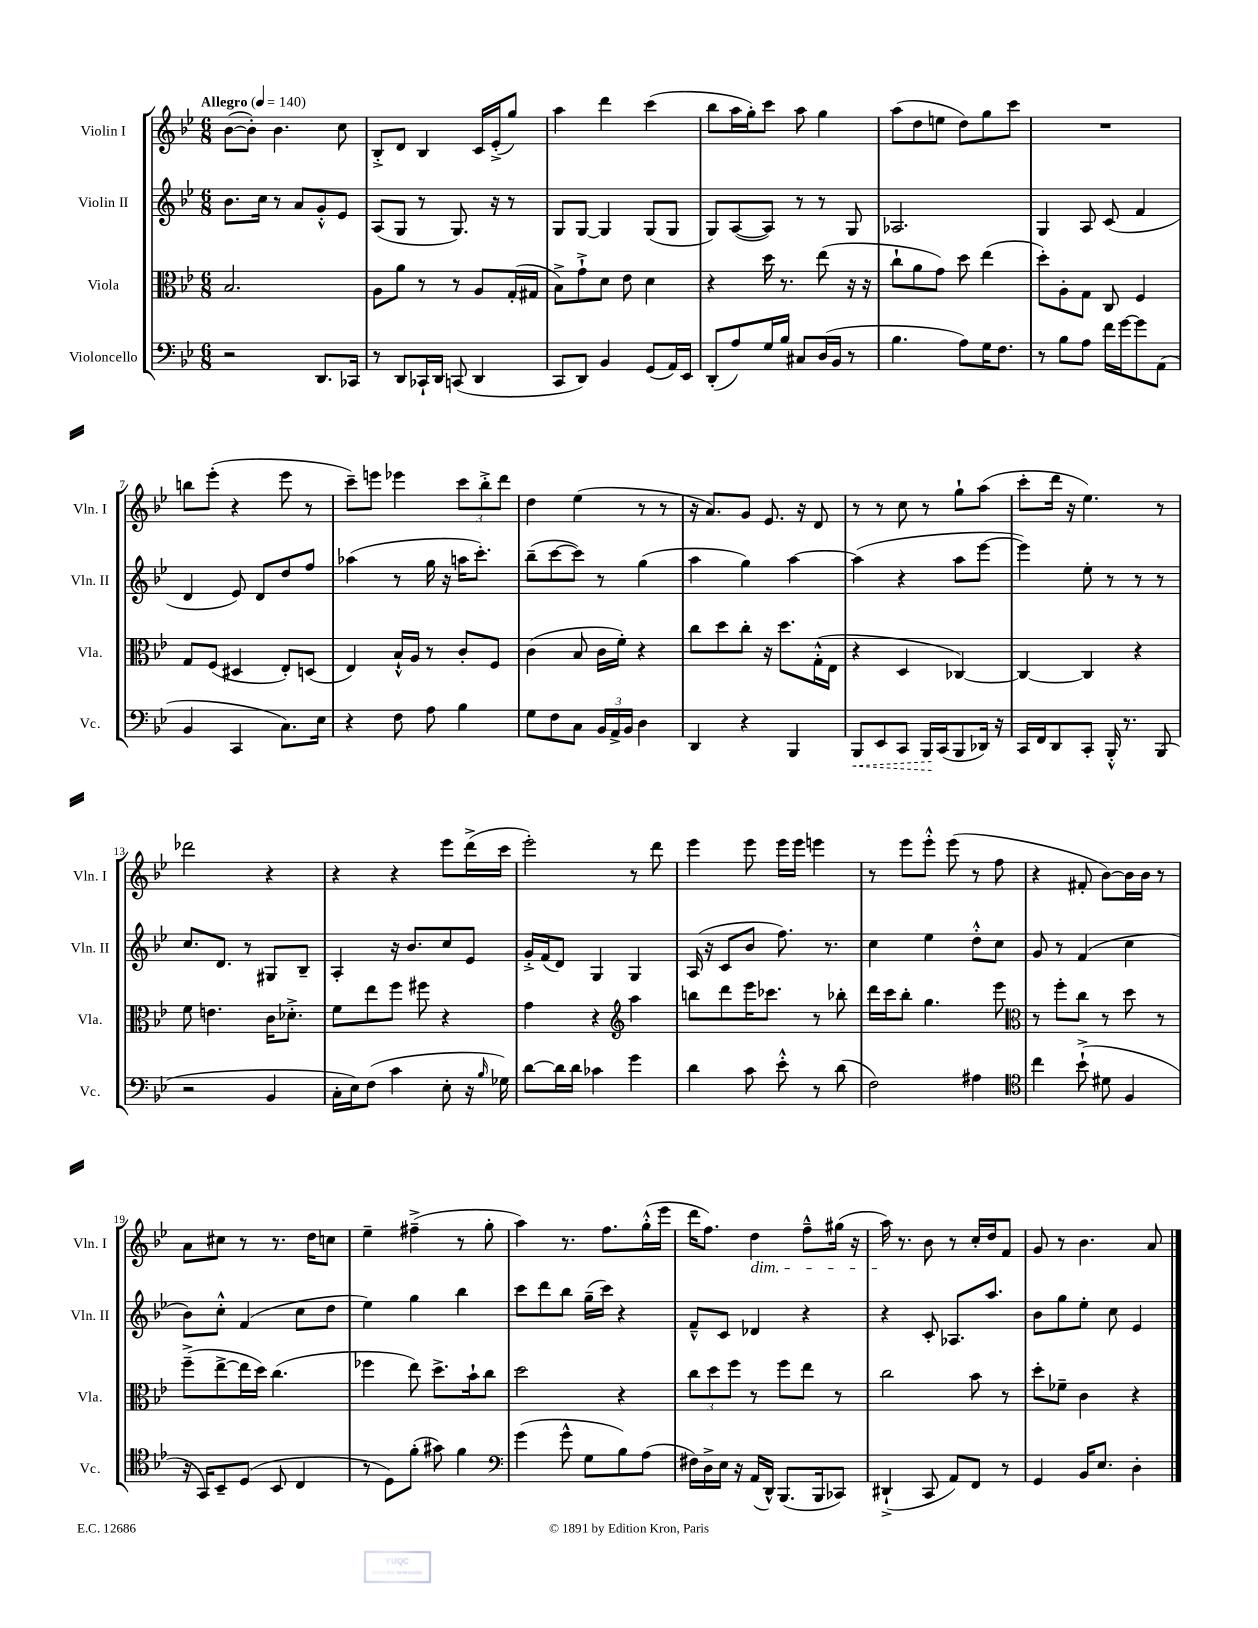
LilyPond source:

<<
\new StaffGroup <<
\new Staff = "s0" \with { instrumentName = "Violin I" shortInstrumentName = "Vln. I" } {
    \clef treble \key bes \major \numericTimeSignature \time 6/8 \tempo "Allegro" 4 = 140
    bes'8~( bes'8-.) bes'4. c''8 |
    bes8-.-> d'8 bes4 c'16 ees'16-.->( g''8) |
    a''4 d'''4 c'''4( |
    bes''8 a''16 g''16-.) c'''8 a''8 g''4 |
    a''8( d''8 e''8 d''8) g''8 c'''8 |
    R2. |
    b''8 ees'''8-.( r4 ees'''8 r8 |
    c'''8--) e'''8 ees'''4 \tuplet 3/2 { c'''8 bes''8-.-> d'''8 } |
    d''4 ees''4( r8 r8 |
    r16 a'8.) g'8 ees'8. r16 d'8 |
    r8 r8 c''8 r8 g''8-! a''8( |
    c'''8-. d'''16 r16 ees''4.) r8 |
    des'''2 r4 |
    r4 r4 ees'''8 d'''16->( c'''16 |
    ees'''2-.) r8 d'''8 |
    ees'''4 ees'''8 ees'''16 ees'''16 e'''4 |
    r8 ees'''8 ees'''8-.-^ ees'''8( r8 f''8 |
    r4 fis'8-. bes'8~) bes'16 bes'16 r8 |
    a'8 cis''8 r8 r8. d''16 c''8 |
    ees''4-- fis''4--->( r8 g''8-. |
    a''4) r8. f''8. g''16-.-^( ees'''16 |
    d'''16 f''8.) d''4\dim f''8---^ gis''16( r16 |
    a''16\!) r8. bes'8 r8 c''16-. d''16 f'8 |
    g'8 r8 bes'4. a'8 \bar "|." |
}
\new Staff = "s1" \with { instrumentName = "Violin II" shortInstrumentName = "Vln. II" } {
    \clef treble \key bes \major \numericTimeSignature \time 6/8
    bes'8. c''16 r8 a'8 g'8-.-^ ees'8 |
    a8( g8 r8 g8.) r16 r8 |
    g8 g8~ g4 g8( g8 |
    g8) a8~( a8) r8 r8 g8 |
    aes2. |
    g4 a8 c'8( f'4 |
    d'4 ees'8) d'8 d''8 f''8 |
    aes''4( r8 g''16 r16 a''16 c'''8.-.) |
    bes''8--( c'''8~ c'''8) r8 g''4( |
    a''4 g''4) a''4~ |
    a''4( r4 a''8 ees'''8~ |
    ees'''4) ees''8-. r8 r8 r8 |
    c''8. d'8. r8 gis8 bes8-- |
    a4-. r16 bes'8. c''8 ees'8 |
    g'16-.-> f'16( d'8) g4 g4 |
    a16( r16 c'8 bes'8 f''8.) r8. |
    c''4 ees''4 d''8-.-^ c''8 |
    g'8 r8 f'4( c''4 |
    bes'8) c''8-.-^ f'4( c''8 d''8 |
    ees''4) g''4 bes''4 |
    c'''8 d'''8 bes''8 g''16--( c'''16) r4 |
    f'8---^ c'8 des'4 r4 |
    r4 c'8-. aes8. a''8. |
    bes'8 g''8 ees''8-. c''8 ees'4 \bar "|." |
}
\new Staff = "s2" \with { instrumentName = "Viola" shortInstrumentName = "Vla." } {
    \clef alto \key bes \major \numericTimeSignature \time 6/8
    bes2. |
    a8 a'8 r8 r8 a8 g16-.( gis16 |
    bes8->) g'8-!-> d'8 ees'8 d'4 |
    r4 d''16 r8. ees''8( r16 r16 |
    c''8-! a'8 g'8) d''8 ees''4( |
    d''8-.) a8-. g8 c8 f4 |
    g8 f8( dis4 ees8-.) d8( |
    ees4) bes16-!-^ a16 r8 c'8-. f8 |
    c'4( bes8 c'16 f'16-.) r4 |
    c''8 d''8 c''8-. r16 d''8. g16-.-^( ees16 |
    r4 d4 ces4~) |
    ces4~ ces4 r4 |
    f'8 e'4. c'16 des'8.-.-> |
    f'8 ees''8 f''8 fis''8 r4 |
    g'4 r4 \clef treble a''4 |
    b''8 d'''8 ees'''16 ces'''8. r8 bes''8-. |
    d'''16 c'''16 bes''8-. g''4. ees'''8 |
    \clef alto r8 f''8-. c''8 r8 d''8 r8 |
    f''8--->( ees''8~-> ees''16 d''16) c''4.( |
    fes''4 ees''8) d''8.-> bes'16-! c''8 |
    d''2 r4 |
    \tuplet 3/2 { c''8 d''8 f''8 } r8 f''8 ees''8 r8 |
    c''2 bes'8 r8 |
    d''8-. fes'8-- c'4 r4 \bar "|." |
}
\new Staff = "s3" \with { instrumentName = "Violoncello" shortInstrumentName = "Vc." } {
    \clef bass \key bes \major \numericTimeSignature \time 6/8
    r2 d,8. ces,16 |
    r8 d,8 ces,16-! d,16 c,8( d,4 |
    c,8 d,8) bes,4 g,8( a,16) ees,16 |
    d,8-.( a8) g16 bes16 cis8 d16( bes,16 r8 |
    bes4. a8) g16 f8. |
    r8 bes8 a8 f'16 g'16~ g'8 a,8( |
    bes,4 c,4 c8.) ees16 |
    r4 f8 a8 bes4 |
    g8 f8 c8 \tuplet 3/2 { bes,16 a,16-> bes,16 } d4 |
    d,4 r4 bes,,4 |
    \once \override Hairpin.style = #'dashed-line bes,,8\< ees,8 c,8 bes,,16\! c,16( bes,,8 des,16) r16 |
    c,16 f,16 d,8 c,8-. bes,,16-.-^ r8. bes,,8( |
    r2 bes,4 |
    c16-. ees16) f8( c'4 ees8-. r16 \grace { bes16 } ges16) |
    d'8~ d'16 d'16 ces'4 g'4 |
    d'4 c'8 ees'8-.-^ r8 d'8( |
    f2) ais4 |
    \clef tenor c''4 bes'8-!->( dis'8 f4 |
    r16 g,16) bes,8-- d8( bes,8 c4 |
    r8 d8) f'8-.( gis'8) f'4 |
    \clef bass g'4( g'8-^ g8 bes8) a8( |
    fis16) d16-> ees16 r16 a,16( d,16-^) bes,,8.( bes,,16 ces,8) |
    dis,4-!->( c,8 a,8) f,8 r8 |
    g,4 bes,16 ees8. d4-. \bar "|." |
}
>>
>>
